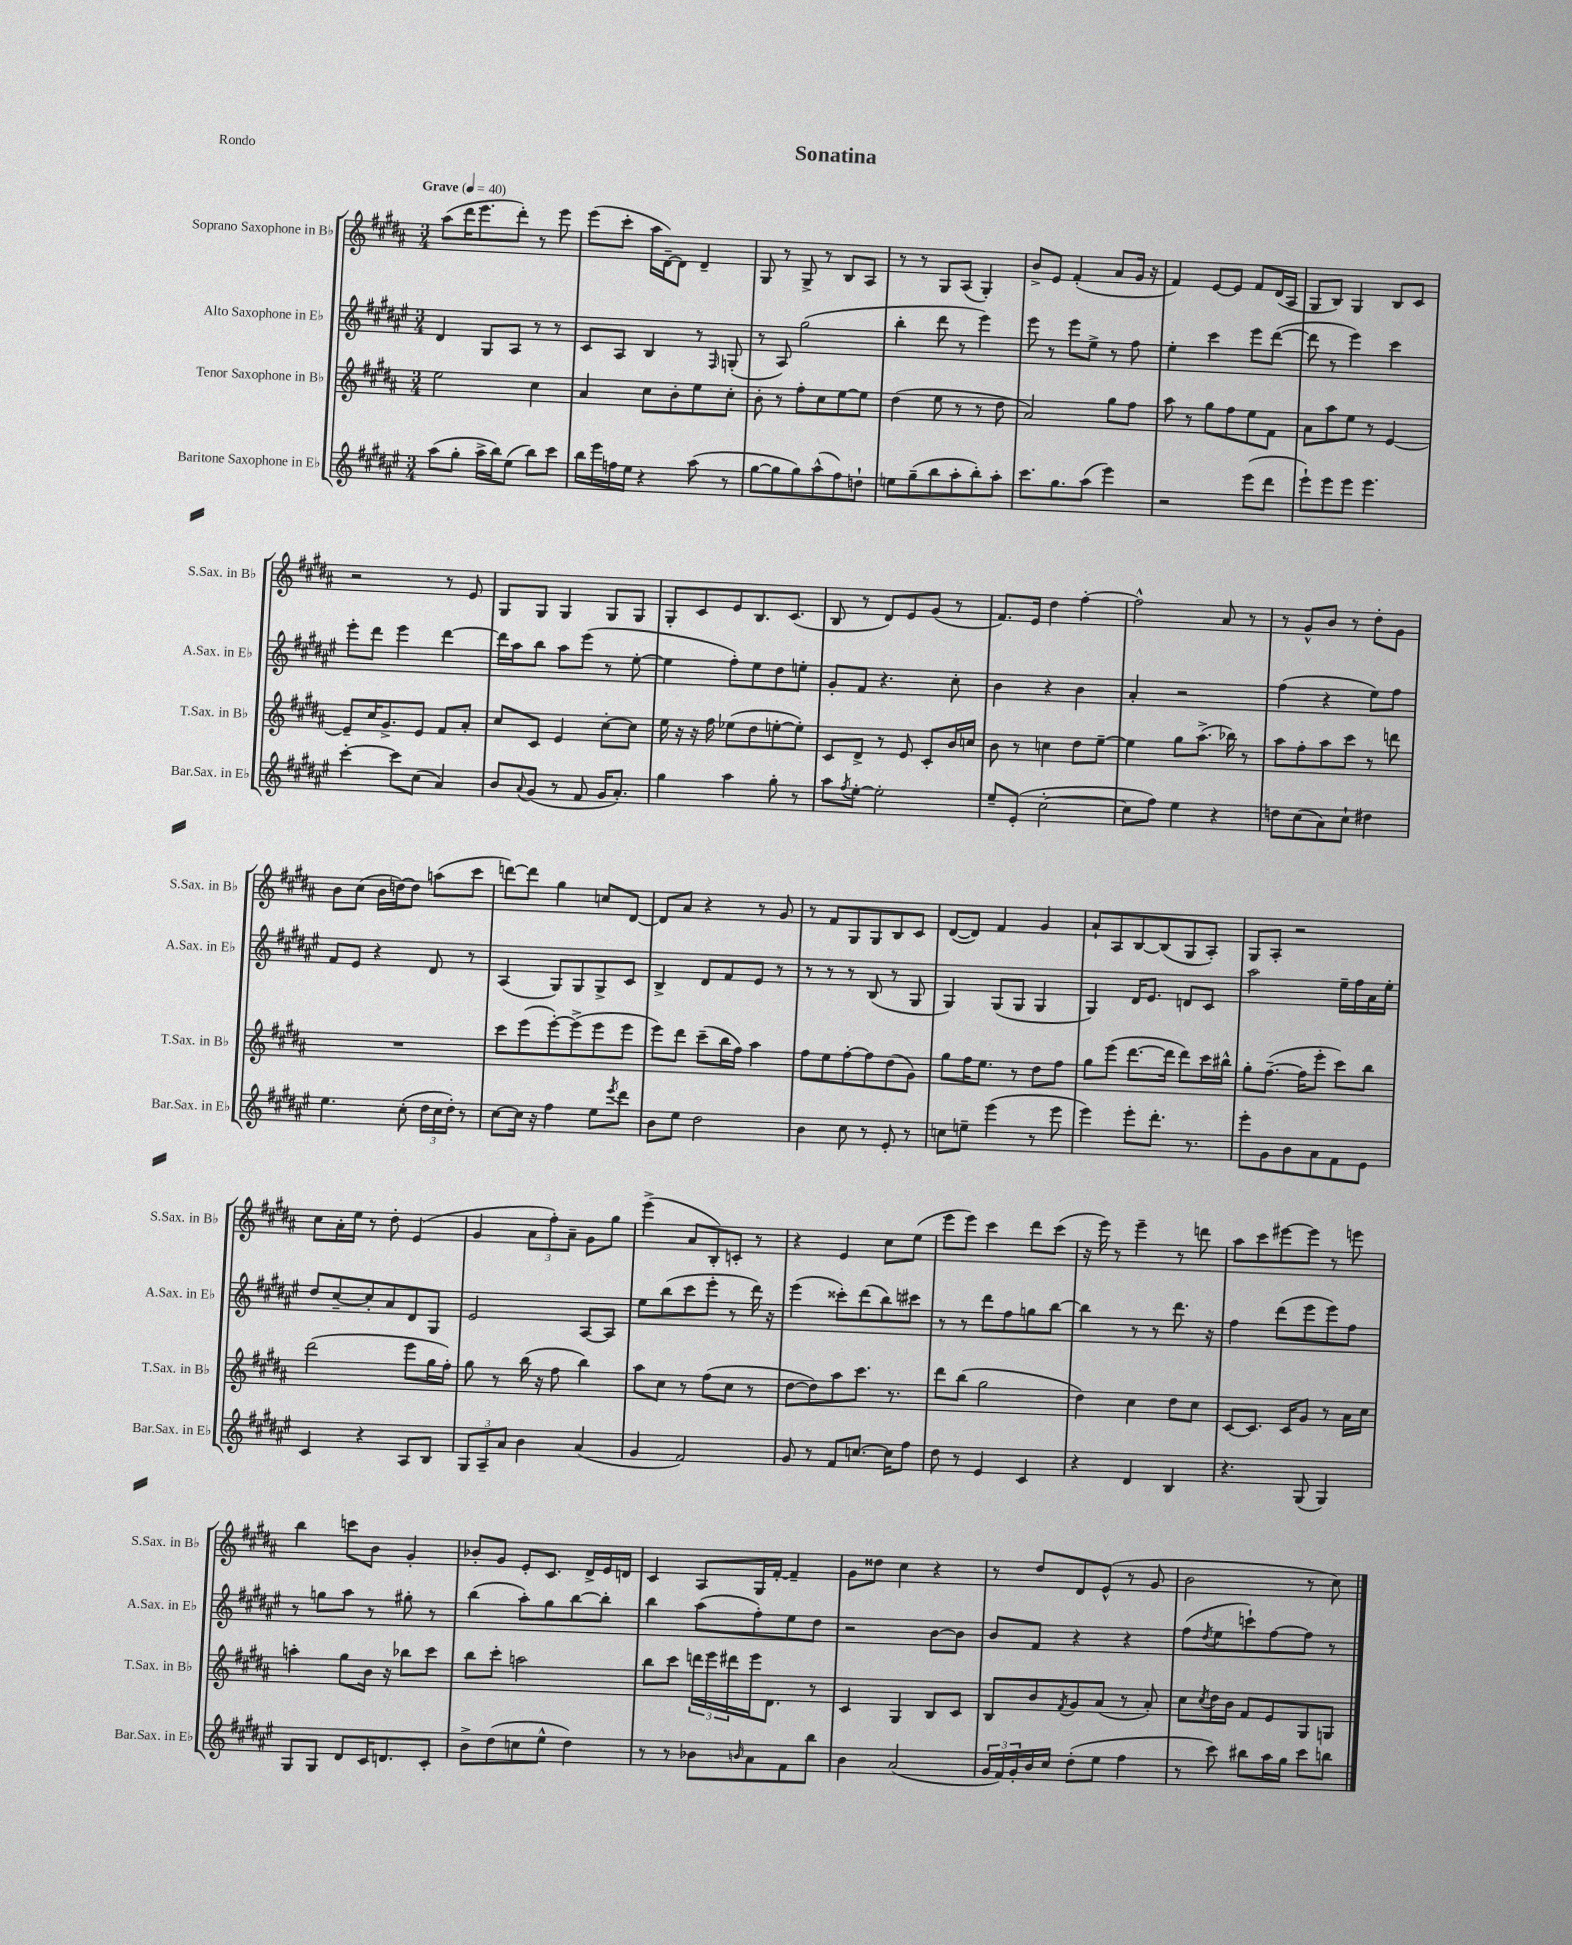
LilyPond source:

\header { title = "Sonatina" piece = "Rondo" }
<<
\new StaffGroup <<
\new Staff = "s0" \with { instrumentName = "Soprano Saxophone in Bb" shortInstrumentName = "S.Sax. in Bb" } {
    \clef treble \key b \major \numericTimeSignature \time 3/4 \tempo "Grave" 4 = 40
    ais''8( dis'''16 e'''8. dis'''8-.) r8 e'''8 |
    e'''8( cis'''8-. ais''16 dis'16~--) dis'8 dis'4-- |
    gis8 r8 gis8-> r8 b8 ais8 |
    r8 r8 gis8 ais8( gis4-.) |
    b'8-> e'8 fis'4-.( ais'8 gis'16 r16 |
    fis'4) e'8~ e'8 fis'8 dis'16( ais16 |
    gis8 b8) gis4 b8 cis'8 |
    r2 r8 e'8 |
    gis8 gis8 gis4 gis8 gis8 |
    gis8-. cis'8 e'8 b8. cis'8.( |
    b8 r8 dis'8) e'8 gis'8( r8 |
    fis'8.) e'16 dis''4 fis''4~-. |
    fis''2-^ ais'8 r8 |
    r8 gis'8-^ b'8 r8 dis''8-. gis'8 |
    b'8 cis''8( b'16 d''16~) d''8 a''8( cis'''8 |
    d'''8~) d'''8 gis''4 c''8 dis'8~ |
    dis'8 ais'8 r4 r8 gis'8 |
    r8 fis'8 gis8 gis8 b8 cis'8 |
    dis'8~( dis'8) fis'4 gis'4 |
    ais'8-! ais8 b8~ b8( gis8 ais8-.) |
    gis8 ais8-. r2 |
    cis''8 ais'16-. e''16 r8 dis''8-. e'4( |
    gis'4 \tuplet 3/2 { ais'8 fis''8-.) ais'8-- } gis'8 gis''8 |
    e'''4->( ais'8 b8-.) c'8-. r8 |
    r4 e'4 cis''8 e''8( |
    e'''8 e'''8) cis'''4 dis'''8 cis'''8( |
    r16 e'''16) r8 e'''4-- r8 d'''8 |
    ais''8 cis'''8 eis'''8~ eis'''8 r8 e'''8 |
    b''4 c'''8 b'8 gis'4-. |
    bes'8-. gis'8 e'8-. cis'8. dis'16-> e'16 d'16 |
    cis'4 ais8 gis16 fis'16~-. fis'4-- |
    gis'8 disis''8 cis''4 r4 |
    r8 dis''8 dis'8 e'8-^( r8 gis'8 |
    b'2 r8 cis''8) \bar "|." |
}
\new Staff = "s1" \with { instrumentName = "Alto Saxophone in Eb" shortInstrumentName = "A.Sax. in Eb" } {
    \clef treble \key fis \major \numericTimeSignature \time 3/4
    dis'4 gis8 ais8 r8 r8 |
    cis'8 ais8 b4 r8 \grace { fis16 } g8-.( |
    r8 ais8) gis''2( |
    b''4-. dis'''8 r8 eis'''4) |
    eis'''8 r8 eis'''8 eis''8-> r8 fis''8 |
    eis''4-. cis'''4 eis'''8 dis'''8~( |
    dis'''8 r8 eis'''4) cis'''4 |
    eis'''8-. dis'''8 eis'''4 dis'''4~ |
    dis'''16 ais''16 b''8 ais''8 eis'''8( r8 eis''8~-. |
    eis''4 fis''8-.) eis''8 dis''8 e''8-. |
    gis'8-. fis'8 r4. cis''8-. |
    b'4 r4 b'4 |
    ais'4-. r2 |
    fis''4( r4 eis''8) fis''8 |
    fis'8 eis'8 r4 dis'8 r8 |
    ais4( gis8) gis8 gis8-> cis'8 |
    b4-> dis'8 fis'8 eis'8 r8 |
    r8 r8 r8 b8( r8 gis8 |
    gis4) gis8( gis8 gis4 |
    gis4) dis'16 eis'8. d'8 cis'8 |
    ais''2 eis''16-- fis''16 ais'16 eis''16-. |
    dis''8 cis''8~-- cis''8-. ais'8 dis'8 gis8 |
    eis'2 ais8~ ais8 |
    eis''8 b''8( cis'''8 eis'''8-. r8 dis'''16) r16 |
    eis'''4( cisis'''8-.) dis'''8( b''8) cis'''8 |
    r8 r8 dis'''8 fis''8 g''8 b''8~ |
    b''4 r8 r8 dis'''8. r16 |
    fis''4 dis'''8( eis'''8 eis'''8) fis''8 |
    r8 g''8 ais''8 r8 gis''8-. r8 |
    b''4( ais''8-.) gis''8 b''8~ b''8-. |
    b''4 ais''8( fis''8-.) eis''8 dis''8 |
    r2 b'8~ b'8 |
    b'8 fis'8 r4 r4 |
    fis''8( \acciaccatura { dis''8 } eis''8 c'''8-!) fis''8~ fis''8 r8 \bar "|." |
}
\new Staff = "s2" \with { instrumentName = "Tenor Saxophone in Bb" shortInstrumentName = "T.Sax. in Bb" } {
    \clef treble \key b \major \numericTimeSignature \time 3/4
    e''2 cis''4 |
    ais'4 cis''8 b'8-. e''8 cis''8-. |
    b'8-. r8 fis''8-. cis''8 e''8~ e''8 |
    dis''4( e''8 r8 r8 dis''8 |
    ais'2) gis''8 fis''8 |
    ais''8 r8 gis''8 fis''8 e''8 fis'8 |
    ais'8 ais''8 e''8 r8 e'4~ |
    e'8-- cis''16 gis'8.-> e'8 fis'8 ais'8-. |
    cis''8 cis'8 e'4 cis''8~-. cis''8 |
    e''16 r16 r16 fis''16 ees''8( dis''8 e''8~-. e''8-.) |
    cis'8 dis'8-> r8 e'8 cis'8-. b'16 c''16 |
    b'8 r8 c''4 dis''8 e''8~-- |
    e''4 gis''8 ais''8.->( bes''16) r8 |
    ais''8 fis''8-. ais''8 cis'''8 r8 d'''8 |
    R2. |
    cis'''8 e'''8( e'''8~-.) e'''8->( e'''8 e'''8 |
    e'''8) dis'''8 cis'''8--( b''16 fis''16) ais''4 |
    fis''8 e''8 fis''8~-. fis''8 dis''8( gis'8) |
    gis''8 fis''16 e''8. r8 dis''8 fis''8 |
    gis''8 e'''8( dis'''8.~ dis'''16 dis'''8) cis'''16 bis''16-^ |
    gis''8-. fis''8.~--( fis''16 e'''8-. cis'''8) b''8 |
    dis'''2( e'''8 gis''16 fis''16-.) |
    gis''8 r8 b''16( r16 fis''8 b''4) |
    ais''8 cis''8 r8 fis''8( cis''8 r8 |
    dis''8~ dis''8) ais''8 cis'''8. r8. |
    dis'''8 b''8( gis''2 |
    dis''4) cis''4 dis''8 cis''8 |
    cis'8~ cis'8. cis'16 gis'8 r8 ais'16 cis''16 |
    a''4-. gis''8 b'16 r16 bes''8 cis'''8 |
    b''8 cis'''8-. a''2 |
    b''8 cis'''8 \tuplet 3/2 { d'''16 e'''16 dis'''16 } e'''16 dis'8. r8 |
    cis'4 gis4 b8 cis'8 |
    b8 b'8 \acciaccatura { fis'8 } gis'8 ais'8( r8 ais'8-.) |
    cis''8 \acciaccatura { cis''8 } dis''16 b'16 fis'8 e'8 gis8 g8 \bar "|." |
}
\new Staff = "s3" \with { instrumentName = "Baritone Saxophone in Eb" shortInstrumentName = "Bar.Sax. in Eb" } {
    \clef treble \key fis \major \numericTimeSignature \time 3/4
    ais''8( gis''8-. ais''16-> b''16) eis''8( b''8) cis'''8 |
    b''16 eis'''16 f''16 eis''16 r4 ais''8( r8 |
    gis''8~ gis''8 gis''8) ais''8-^( fis''8) d''8-! |
    e''8 gis''8--( b''8 ais''8-. b''8-.) ais''8-. |
    cis'''8. gis''8. ais''8( eis'''4) |
    r2 eis'''8( dis'''8 |
    eis'''8-!) eis'''8 eis'''8 eis'''4. |
    cis'''4~-. cis'''8 cis''8( ais'4) |
    b'8 \appoggiatura { ais'8 } gis'8( r8 fis'8 gis'16 ais'8.-.) |
    gis''4 ais''4 gis''8-. r8 |
    ais''8 \acciaccatura { fis''8 } eis''8~-. eis''2-. |
    eis''8-- eis'8-.( cis''2~-. |
    cis''8 fis''8) eis''4 r4 |
    d''8 cis''8( ais'8) cis''8-! dis''4 |
    eis''4. cis''8-.( \tuplet 3/2 { dis''16 cis''16 dis''16-.) } r8 |
    cis''8~ cis''16 r16 fis''4 eis''8 \acciaccatura { eis'''8 } dis'''8 |
    b'8 eis''8 dis''2 |
    b'4 cis''8 r8 eis'8-. r8 |
    c''8 e''8-- eis'''4( r8 eis'''8 |
    eis'''4) eis'''8-. dis'''8.-. r8. |
    eis'''8-. gis'8 b'8 ais'8 fis'8 eis'8 |
    cis'4 r4 ais8 b8 |
    \tuplet 3/2 { gis8 ais8-- ais'8 } b'4 ais'4( |
    gis'4 fis'2) |
    gis'8 r8 fis'8 c''8.~ c''16 fis''8 |
    dis''8 r8 eis'4 cis'4 |
    r4 dis'4 b4 |
    r4. gis8( gis4) |
    gis8 gis8 dis'8 cis'16 d'8. cis'8-. |
    b'8-> dis''8( c''8 eis''8-^ dis''4) |
    r8 r8 bes'8 \grace { b'16 } ais'8 fis'8 b''8 |
    b'4 ais'2( |
    \tuplet 3/2 { gis'16 fis'16) gis'16-. } b'16 cis''16 dis''8-.( eis''8 fis''4 |
    r8 cis'''8) bis''8 ais''16 gis''16 cis'''8 b''8 \bar "|." |
}
>>
>>
\layout { \context { \Score \remove "Bar_number_engraver" } }
